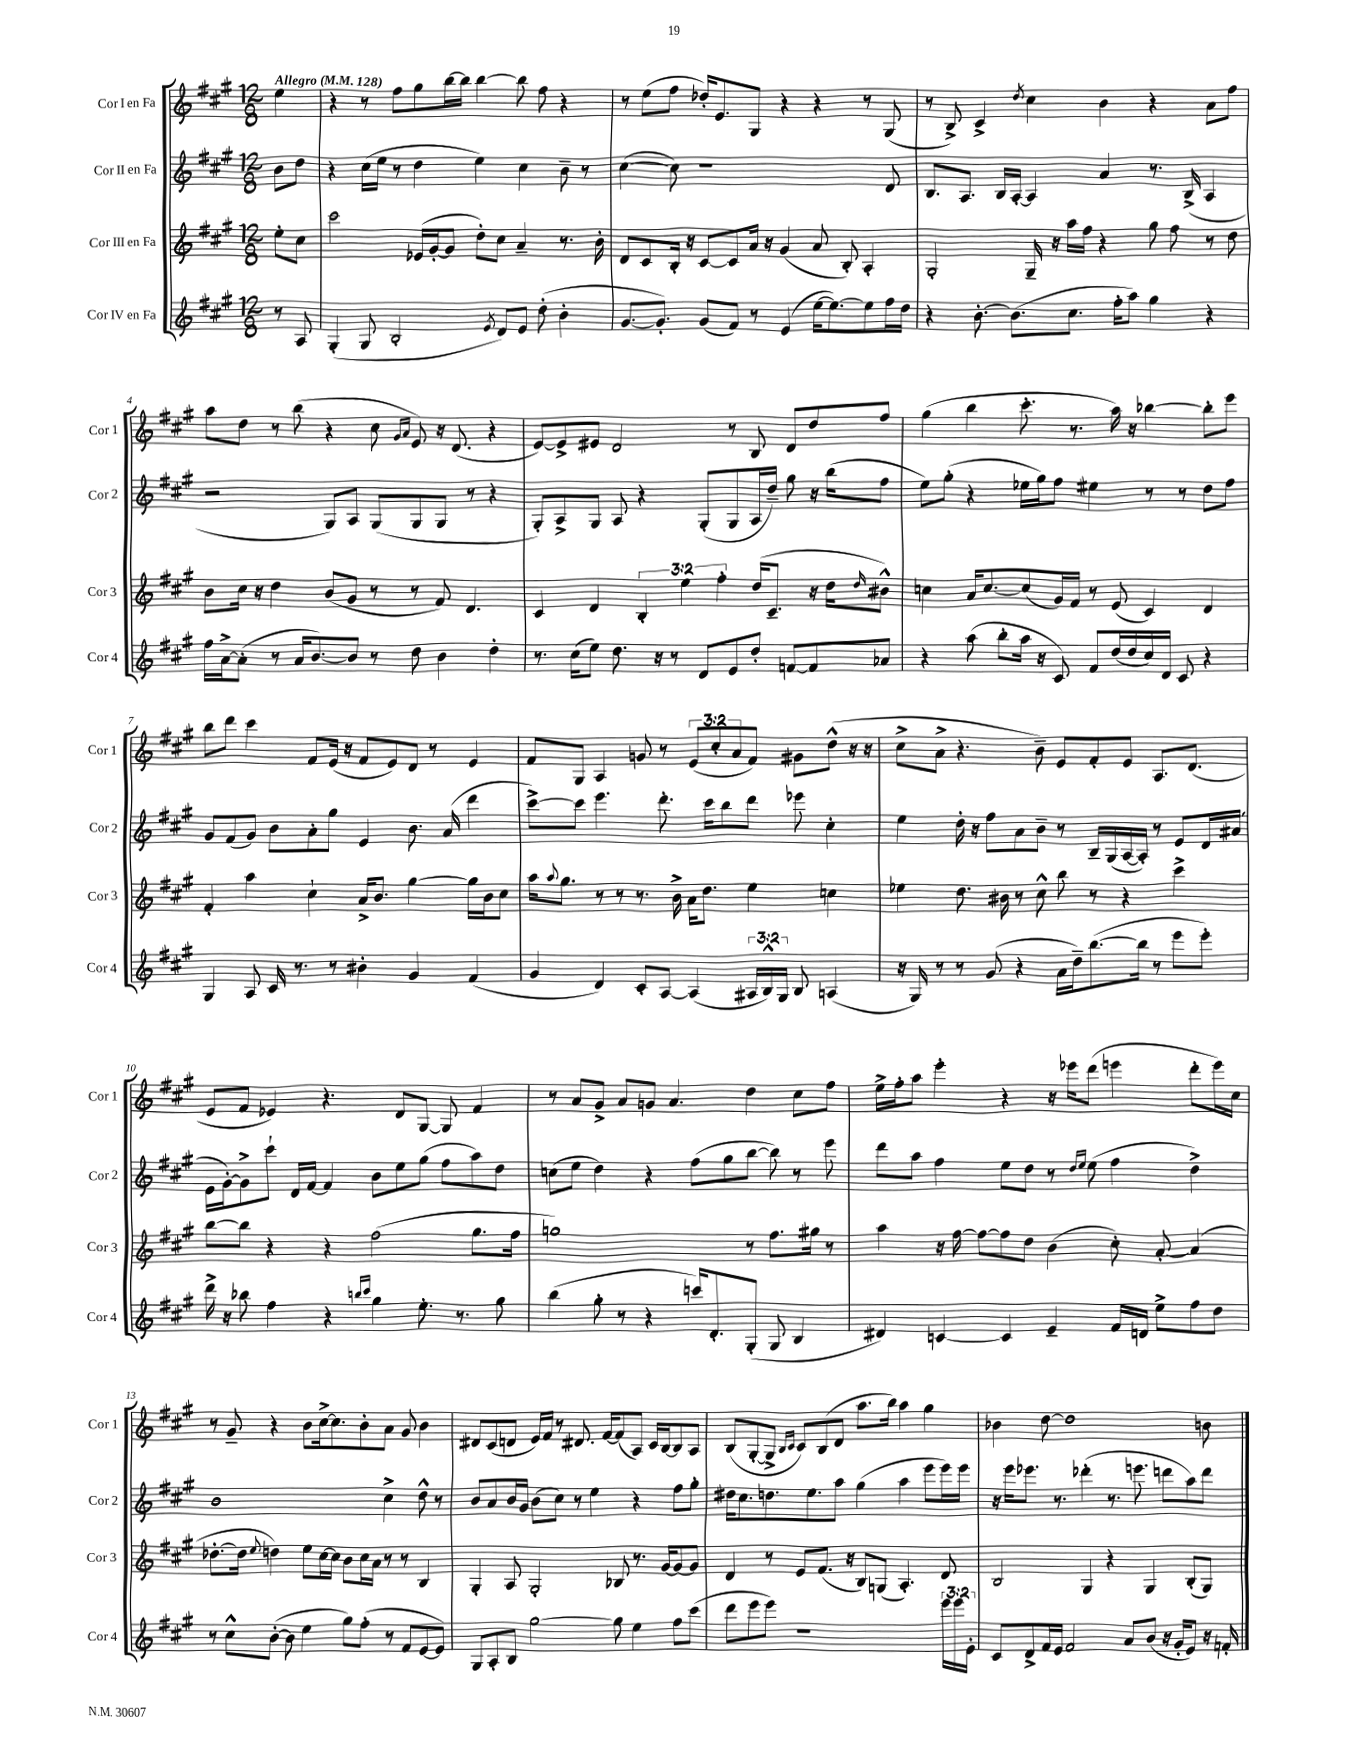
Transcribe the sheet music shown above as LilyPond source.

<<
\new StaffGroup <<
\new Staff = "s0" \with { instrumentName = "Cor I en Fa" shortInstrumentName = "Cor 1" } {
    \clef treble \key a \major \numericTimeSignature \time 12/8 \override Staff.TupletNumber.text = #tuplet-number::calc-fraction-text \partial 4 \tempo "Allegro" 4 = 128
    e''4 |
    r4 r8 fis''8 gis''8 b''16~ b''16 b''4~ b''8 fis''8 r4 |
    r8 e''8( fis''8 des''16-.) e'8. gis8 r4 r4 r8 gis8( |
    r8 b8->) cis'4-> \acciaccatura { d''8 } cis''4 b'4 r4 a'8 fis''8 |
    a''8 d''8 r8 b''8( r4 cis''8 \grace { gis'16 a'16 } e'8) r16 d'8.( r4 |
    e'8~) e'8-> eis'8 d'2 r8 b8 d'8 d''8 fis''8 |
    gis''4( b''4 cis'''8.-. r8. a''16) r16 bes''4~ bes''8-. e'''8 |
    b''8 d'''8 cis'''4 fis'8 e'16( r16 fis'8 e'8) d'8 r8 e'4 |
    fis'8 gis8 a4 g'8 r8 \tuplet 3/2 { e'8( cis''8-. a'8 } fis'8) gis'8 d''8-^( r16 r16 |
    cis''8-> a'8-> r4. b'8--) e'8 fis'8-. e'8 a8. d'8.( |
    e'8 fis'8 ees'4) r4. d'8 gis8~ gis8 fis'4 |
    r8 a'8 gis'8-> a'8 g'8 a'4. d''4 cis''8 fis''8 |
    e''16-> fis''16-. a''8 e'''4-. r4 r16 ees'''16 d'''8( e'''4 d'''8-. e'''16) cis''16 |
    r8 gis'8-- r4 b'8 cis''16~-> cis''8. b'8-. a'8 gis'8 b'4 |
    dis'8 cis'8( d'8 e'16) fis'16 r8 dis'8. fis'16~ fis'8( a8) cis'16 b16~ b8 a8 |
    b8( gis8~-. gis8-> \grace { b16 cis'16 } cis'8) b8( d'8 a''8. b''16) a''4 gis''4 |
    bes'4 d''8~ d''1 b'8 \bar "|." |
}
\new Staff = "s1" \with { instrumentName = "Cor II en Fa" shortInstrumentName = "Cor 2" } {
    \clef treble \key a \major \numericTimeSignature \time 12/8 \partial 4
    b'8 d''8 |
    r4 cis''16( e''16 r8 d''4 e''4) cis''4 b'8-- r8 |
    cis''4~( cis''8) r1 d'8 |
    b8. a8. b16 a16~-. a4 a'4 r8. b16->( a4 |
    r2 gis8) a8 gis8( gis8 gis8 r8 r4 |
    gis8-.) a8-> gis8 a8 r4 gis8-.( gis8 a16 d''16--) gis''8 r16 b''16( fis''8 |
    e''8) gis''8-.( r4 ees''16 gis''16) fis''8 eis''4 r8 r8 d''8 fis''8 |
    gis'8 fis'8( gis'8) b'8 a'8-. gis''8 e'4 b'8. a'16( d'''4 |
    cis'''8~->) cis'''8 e'''4. d'''8.-. cis'''16 b''8 d'''8 ees'''8 cis''4-. |
    e''4 d''16-. r16 fis''8 a'8 b'8-- r8 b16-- gis16( a16~ a16-.) r8 e'8 d'16 ais'16( |
    e'16 gis'16~-.) gis'8-> cis'''8-! d'16 fis'16~ fis'4 b'8 e''8 gis''8( fis''8 a''8) d''8 |
    c''8( e''8 d''4) r4 fis''8( gis''8 b''8~ b''8) r8 e'''8 |
    d'''8 a''8 fis''4 e''8 d''8 r8 \grace { d''16 e''16 } e''8( fis''4 d''4->) |
    b'1 cis''4-> d''8-^ r8 |
    b'8 a'8 b'16 gis'16 b'8( cis''8) r8 e''4 r4 fis''8 gis''8-. |
    dis''16 cis''8. d''8. e''8. a''8 gis''4( a''4 e'''8 e'''16) e'''16 |
    r16 e'''16 ees'''8. r8. des'''4-.( r8. e'''8. d'''8 a''8) d'''8 \bar "|." |
}
\new Staff = "s2" \with { instrumentName = "Cor III en Fa" shortInstrumentName = "Cor 3" } {
    \clef treble \key a \major \numericTimeSignature \time 12/8 \override Staff.TupletNumber.text = #tuplet-number::calc-fraction-text \partial 4
    e''8-. cis''8 |
    cis'''2 ees'16( gis'16~-. gis'8 d''8-.) cis''8 a'4-- r8. b'16-. |
    d'8 cis'8 b16-. r16 cis'8~ cis'8 a'16 r16 gis'4( a'8 b8-.) a4-. |
    gis2-. gis16-- r16 a''16 fis''16 r4 gis''8 fis''8 r8 d''8 |
    b'8 cis''16 r16 d''4 b'8( gis'8 r8 r8 fis'8) d'4. |
    cis'4 d'4 \tuplet 3/2 { b4-. e''4 fis''4-. } d''16( cis'8.-- r16 d''16 \grace { d''16 } bis'8-^) |
    c''4 a'16 c''8.~ c''8( gis'16) fis'16 r8 e'8( cis'4) d'4 |
    fis'4-. a''4 cis''4-! a'16-> b'8. gis''4~ gis''16 b'16 cis''8 |
    a''16 \appoggiatura { a''8 } gis''8. r8 r8 r8. b'16-> a'16 d''8. e''4 c''4 |
    ees''4 d''8. bis'16 r8 cis''8-^ b''8 r8 r4 cis'''4-> |
    b''8~ b''8 r4 r4 fis''2( gis''8. fis''16 |
    g''1) r8 fis''8. gis''16 r8 |
    a''4 r16 fis''16~ fis''8~ fis''8 d''8 b'4( cis''8-.) a'8~-. a'4( |
    des''8.~-. des''16 \appoggiatura { e''8 } d''4) e''8 cis''16~ cis''16 b'8 cis''16 a'16 r8 r8 b4 |
    gis4-. a8 gis2-. bes8 r8. gis'16~ gis'8~ gis'8 |
    d'4 r8 e'8 fis'8.( r16 b8) g8( a4.-.) d'8 |
    b2 gis4 r4 gis4 b8-.( gis8) \bar "|." |
}
\new Staff = "s3" \with { instrumentName = "Cor IV en Fa" shortInstrumentName = "Cor 4" } {
    \clef treble \key a \major \numericTimeSignature \time 12/8 \override Staff.TupletNumber.text = #tuplet-number::calc-fraction-text \partial 4
    r8 a8 |
    gis4-.( gis8 b2-. \acciaccatura { e'8 } d'8) e'8 d''8-.( b'4-. |
    gis'8.~ gis'8.-.) gis'8( fis'8) r8 e'4( e''16~ e''8.~) e''8 fis''16 d''16 |
    r4 b'8.~-. b'8.( cis''8. fis''16-. a''8) gis''4 r4 |
    fis''16 a'16~-> a'8-.( r8 a'16 b'8.~) b'8 r8 d''8 b'4 d''4-. |
    r8. cis''16( e''8) d''8. r16 r8 d'8 e'8 d''8-. f'8~ f'8 aes'8 |
    r4 a''8( b''8-. a''16 r16 cis'8) fis'8 d''16( d''16 cis''16) d'16 cis'8 r4 |
    gis4 a8 cis'16 r8. r8 bis'4-. gis'4 fis'4( |
    gis'4 d'4) cis'8-. a8~ a4( \tuplet 3/2 { ais16 b16-^) gis16 } b8 a4( |
    r16 gis16) r8 r8 gis'8( r4 a'16 d''16--) b''8.~( b''16 r8 e'''8 e'''8-.) |
    d'''16-> r16 bes''8 fis''4 r4 \grace { b''16 cis'''16 } gis''4 e''8.-. r8. gis''8 |
    b''4( gis''8-. r8 r4 c'''16) d'8.-. gis8-.( gis8 b4 |
    dis'4) c'4~ c'4 e'4-- fis'16 d'16 e''8-> fis''8 d''8 |
    r8 cis''8-^ b'8~-.( b'8 e''4 gis''8) fis''8-.( r8 fis'8 e'8~ e'8) |
    gis8 a8-. b8 gis''2~ gis''8 e''4 fis''8 cis'''8( |
    d'''8 e'''8 e'''8) r1 \tuplet 3/2 { e'''16 e'''16 e'16-. } |
    cis'8 d'8-> fis'16 e'16 fis'2 a'8 b'8( r16 gis'16-. e'8) r16 f'16-. \bar "|." |
}
>>
>>
